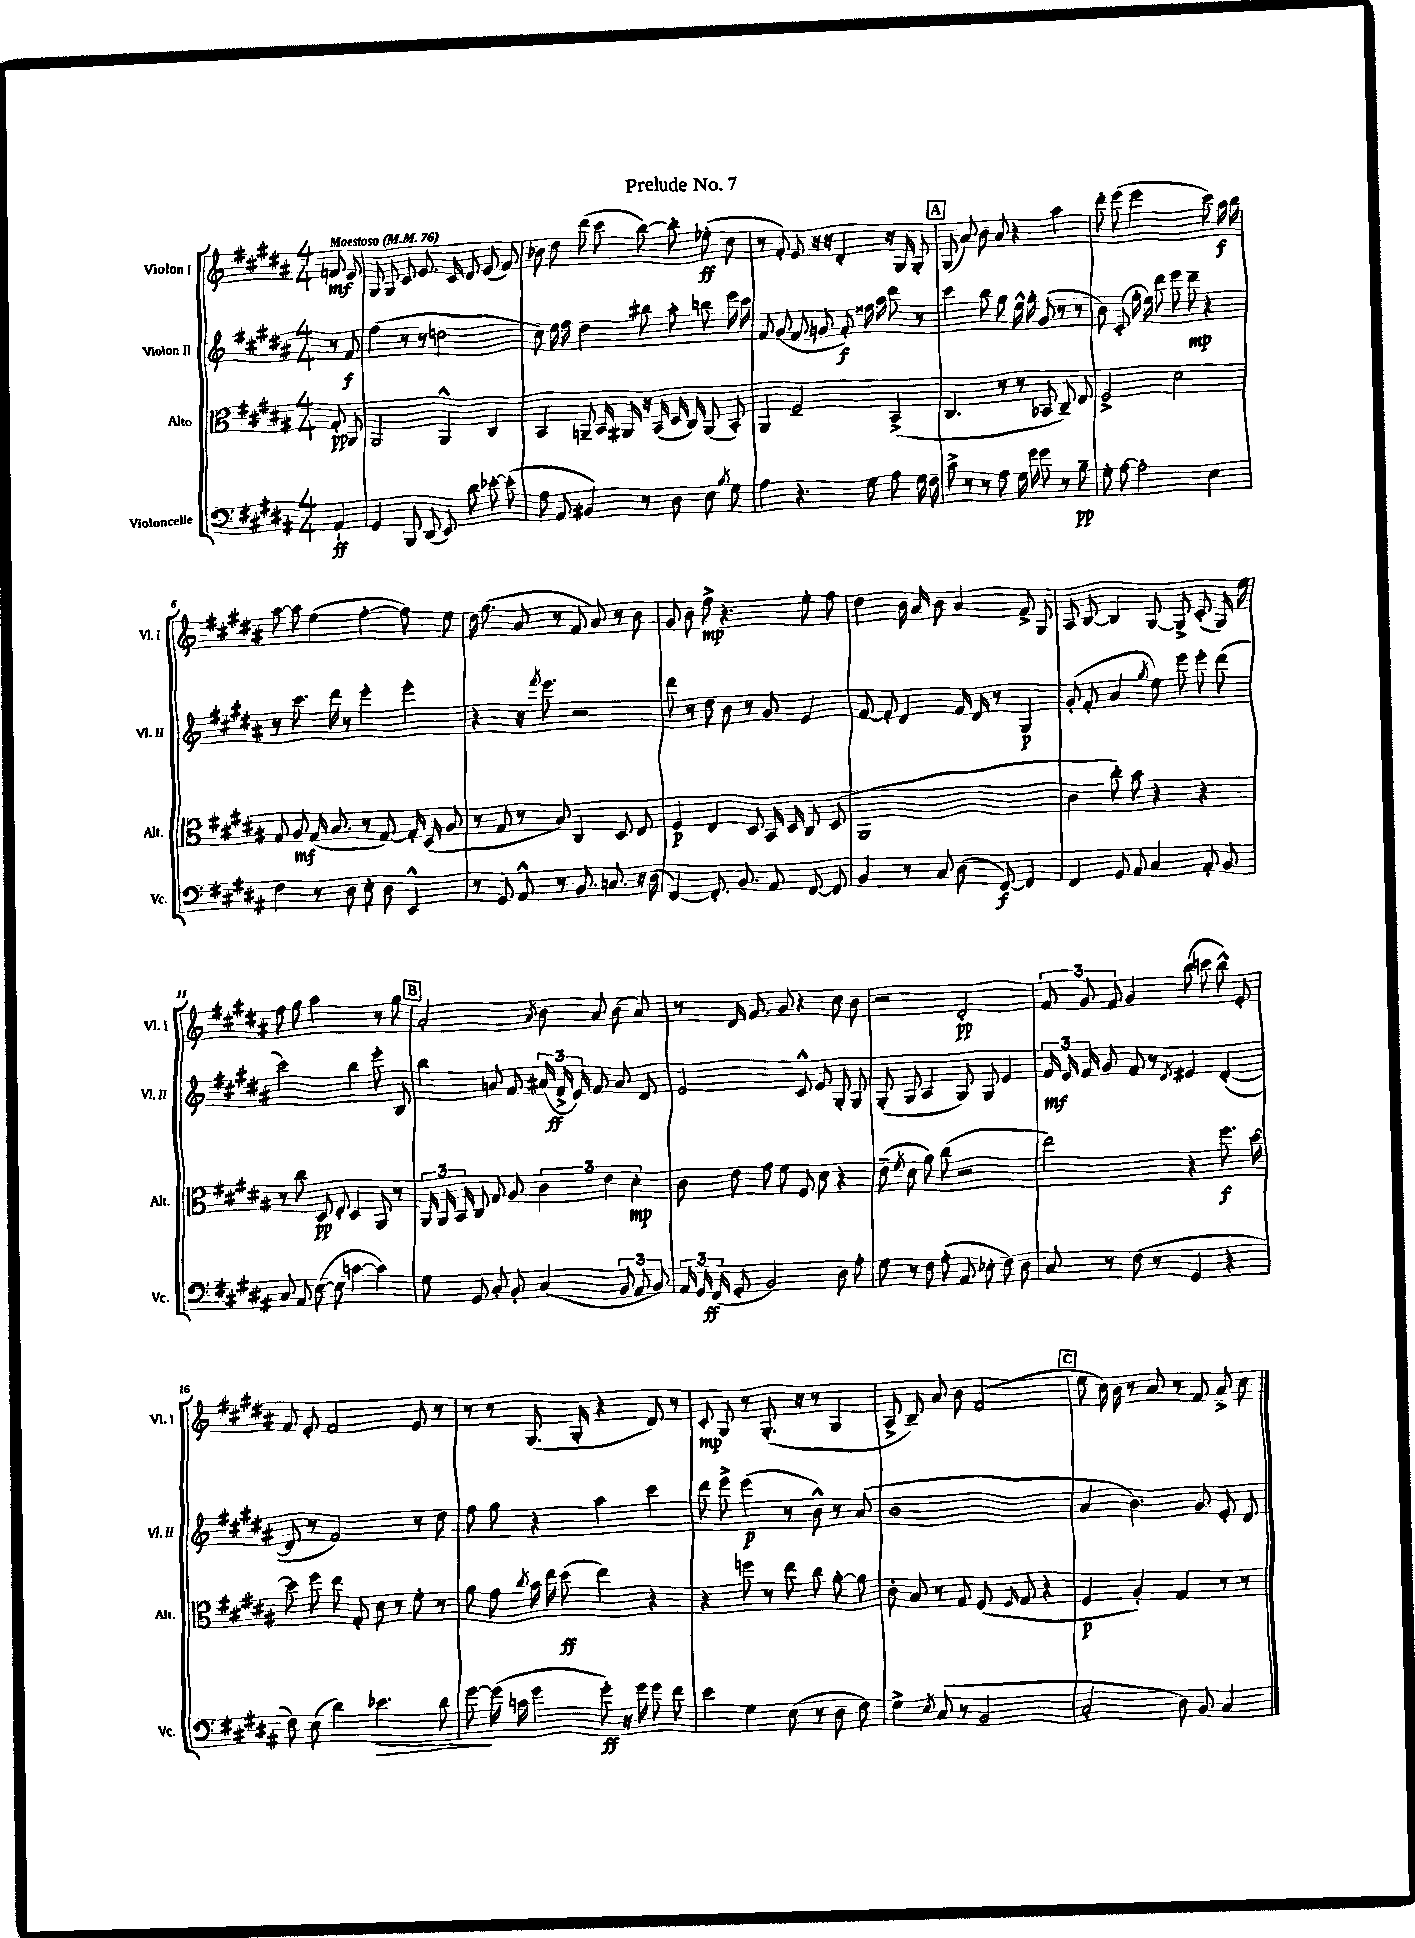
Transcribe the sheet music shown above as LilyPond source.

\header { title = "Prelude No. 7" }
<<
\new StaffGroup <<
\new Staff = "s0" \with { instrumentName = "Violon I" shortInstrumentName = "Vl. I" } {
    \clef treble \key b \major \numericTimeSignature \time 4/4 \partial 4 \tempo "Maestoso" 4 = 76
    \autoBeamOff f'8\mf e'8 |
    gis8 gis8 cis'8 e'8. cis'16 dis'8 e'8( fis'8) |
    bes'8 dis''8 dis'''8( cis'''8 b''8~) b''8-. ees''8-.\ff( cis''8 |
    r8 fis'8-.) e'8 r16 r16 dis'4-. r16 gis16 gis8-. |
    \mark \markup { \box "A" } gis8( ais'8) b'8 ais'8 r4 ais''4 |
    dis'''8-. e'''8( e'''2 cis'''8) ais''16\f b''16 |
    ais''8~ ais''8 e''4( fis''4~-. fis''8) e''8 |
    dis''16 gis''8.( ais'8 r8 fis'8 ais'8) r8 b'8 |
    gis'8 b'8 fis''8->\mp r4. e''8-. fis''8 |
    dis''4 b'16 ais'16 b'8 ais'4 fis'8-> gis8 |
    ais8 b8~ b4 gis8~ gis8-> cis'8-.( gis16) e''16 |
    fis''8 gis''8 ais''2 r8 gis''8 |
    \mark \markup { \box "B" } ais'2-. \acciaccatura { ais'8 } b'8 ais'8 b'8( ais'8) |
    r8 dis'16 fis'8. gis'8 r4 cis''8 b'8 |
    r2 dis'2-.\pp |
    \tuplet 3/2 { fis'8 gis'8 fis'8 } gis'4 b''8( c'''8 b''8-^) e'8-. |
    fis'8 e'8-. fis'2 e'8 r8 |
    r8 r8 gis8.( gis16-. r4 dis'8) r8 |
    cis'8-.\mp gis8 r8 gis8.-.( r16 r8 gis4 |
    ais8-> b8--) ais'8 b'8 fis'2( |
    \mark \markup { \box "C" } e''8 cis''16) b'16 r8 ais'8 r8 fis'8 ais'8-> cis''8 \bar "|." |
}
\new Staff = "s1" \with { instrumentName = "Violon II" shortInstrumentName = "Vl. II" } {
    \clef treble \key b \major \numericTimeSignature \time 4/4 \partial 4
    \autoBeamOff r8 fis'8\f |
    fis''4( r8 r8 d''2 |
    cis''8) e''16 fis''16 dis''4 bis''8 ais''8-. b''8 e'''16 cis'''16 |
    fis'8 gis'8( fis'8 g'8 fis'8-.\f) fisis''16 ais''16 dis'''8 r8 |
    \mark \markup { \box "A" } cis'''4 b''8 gis''8 e''16-^ gis''16-. gis'8( r8 r8 |
    b'8) cis'8-.( fis''16-. e''16) dis'''8 e'''8 dis'''8--\mp r4 |
    r8 cis'''8. dis'''16 r8 e'''4-. e'''4-. |
    r4 r16 \acciaccatura { fis'''8 } e'''8. r2 |
    dis'''8 r8 dis''8 b'8 r8 gis'8 e'4 |
    fis'8~ fis'8-. dis'4 fis'16 dis'16 r8 gis4\p |
    gis'8-.( fis'8-. ais'4 \acciaccatura { gis''8 } e''8) e'''8 e'''8-. dis'''8( |
    cis'''2) b''4 e'''8-. b8 |
    \mark \markup { \box "B" } b''4 a'8 fis'8 \tuplet 3/2 { ais'16( fis'16->\ff e'16) } fis'8 ais'8 dis'8 |
    e'2 cis'8-^ e'8 gis8-. gis8 |
    gis8-.( gis8 ais4 gis8) gis8 e'4 |
    \tuplet 3/2 { fis'16\mf e'16 fis'16 } gis'8 fis'8 r8 \acciaccatura { dis'8 } eis'4 dis'4~-.( |
    dis'8 r8 fis'2) r8 dis''8 |
    fis''8 gis''8 r4 ais''4 cis'''4 |
    dis'''8 e'''8-> e'''4\p( r8 b'8-^) r8 ais'8( |
    b'1 |
    \mark \markup { \box "C" } ais'4 b'4.) gis'8 e'8-. dis'8 \bar "|." |
}
\new Staff = "s2" \with { instrumentName = "Alto" shortInstrumentName = "Alt." } {
    \clef alto \key b \major \numericTimeSignature \time 4/4 \partial 4
    \autoBeamOff gis8-.\pp ais,8 |
    ais,2 ais,4-^ cis4 |
    b,4 a,8-- b,16 ais,16 r16 b,16( dis16 cis16) ais,8( b,8-.) |
    ais,4 fis2-- b,4->( |
    \mark \markup { \box "A" } cis4. r8 r8 bes,8 cis8--) e8 |
    fis2-> dis'2 |
    gis8 ais8\mf gis16( b8. r8 gis8~) gis16-. dis16( ais8 |
    r8 gis8 r8 b8) cis4 dis8 e8 |
    fis4\p e4 dis8 b,16 dis16 cis8 dis8( |
    ais,1 |
    cis'4 cis''8-.) b'8 r4 r4 |
    r8 cis''8 dis8\pp e8-. dis4 ais,8 r8 |
    \mark \markup { \box "B" } \tuplet 3/2 { ais,16 ais,16 b,16 } cis8 gis8 ais8 \tuplet 3/2 { cis'4 e'4 dis'4-.\mp } |
    cis'8 e'8 gis'8 fis'8 fis8 dis'8 r4 |
    e'8--( \acciaccatura { fis'8 } dis'8 ais'8) cis''8( r2 |
    e''2) r4 fis''8.\f dis''16~ |
    dis''8 fis''8 e''8 gis8-. dis'8 r8 fis'8-. r8 |
    ais'8 gis'8 \acciaccatura { cis''8 } b'16 e''16 dis''8\ff( e''4) r4 |
    r4 f''8 r8 e''8 cis''8 ais'8~-. ais'8 |
    cis'8-. b8 r8 gis8 fis8( \grace { fis16 } gis8 r4 |
    \mark \markup { \box "C" } fis4\p ais4-.) gis4 r8 r8 \bar "|." |
}
\new Staff = "s3" \with { instrumentName = "Violoncelle" shortInstrumentName = "Vc." } {
    \clef bass \key b \major \numericTimeSignature \time 4/4 \partial 4
    \autoBeamOff ais,4-!\ff |
    gis,4 b,,8 dis,8( e,8) dis'8 ees'8~-. ees'8-.( |
    ais8 ais,8 bis,4) r8 dis8 e8 \acciaccatura { b8 } gis8 |
    ais4 r4. gis8 ais8 gis16 fis16 |
    \mark \markup { \box "A" } cis'8-> r8 r8 ais8 gis16 gis'16 gis'8 r8 b8--\pp |
    gis8-. ais8~ ais2-. e4 |
    fis4 r8 dis8 e8-. dis8 e,4-^ |
    r8 gis,8 ais,8-^ r8 b,8. c8. r16 dis16( |
    fis,4~) fis,8.-. b,8. ais,8 fis,8~ fis,8 |
    b,4 r8 cis8 dis8( fis,8~\f) fis,4 |
    fis,4 gis,8 ais,8 cis4 ais,8-. b,8 |
    cis8 ais,8 e8~( e8 c'4~ c'4) |
    \mark \markup { \box "B" } gis8 gis,8 cis8-. b,8-. cis4( \tuplet 3/2 { b,8 ais,8 b,8) } |
    \tuplet 3/2 { ais,16 gis,16 fis,16\ff( } gis,8-. b,2) dis8 ais8-. |
    gis8 r8 fis8 ais8-.( ais,8 ees8-. fis8) dis8 |
    cis8 r8 fis8( r8 gis,4 r4 |
    fis8) e8( dis'4) ees'4.\> dis'8 |
    gis'8~\! gis'16( c'16 gis'4 gis'8-.\ff) r16 gis'16 gis'8 fis'8 |
    e'4 gis4 e8( r8 dis8 fis8) |
    gis4-> \acciaccatura { e8 } cis8( r8 b,2 |
    \mark \markup { \box "C" } cis2-. dis8) b,8 cis4 \bar "|." |
}
>>
>>
